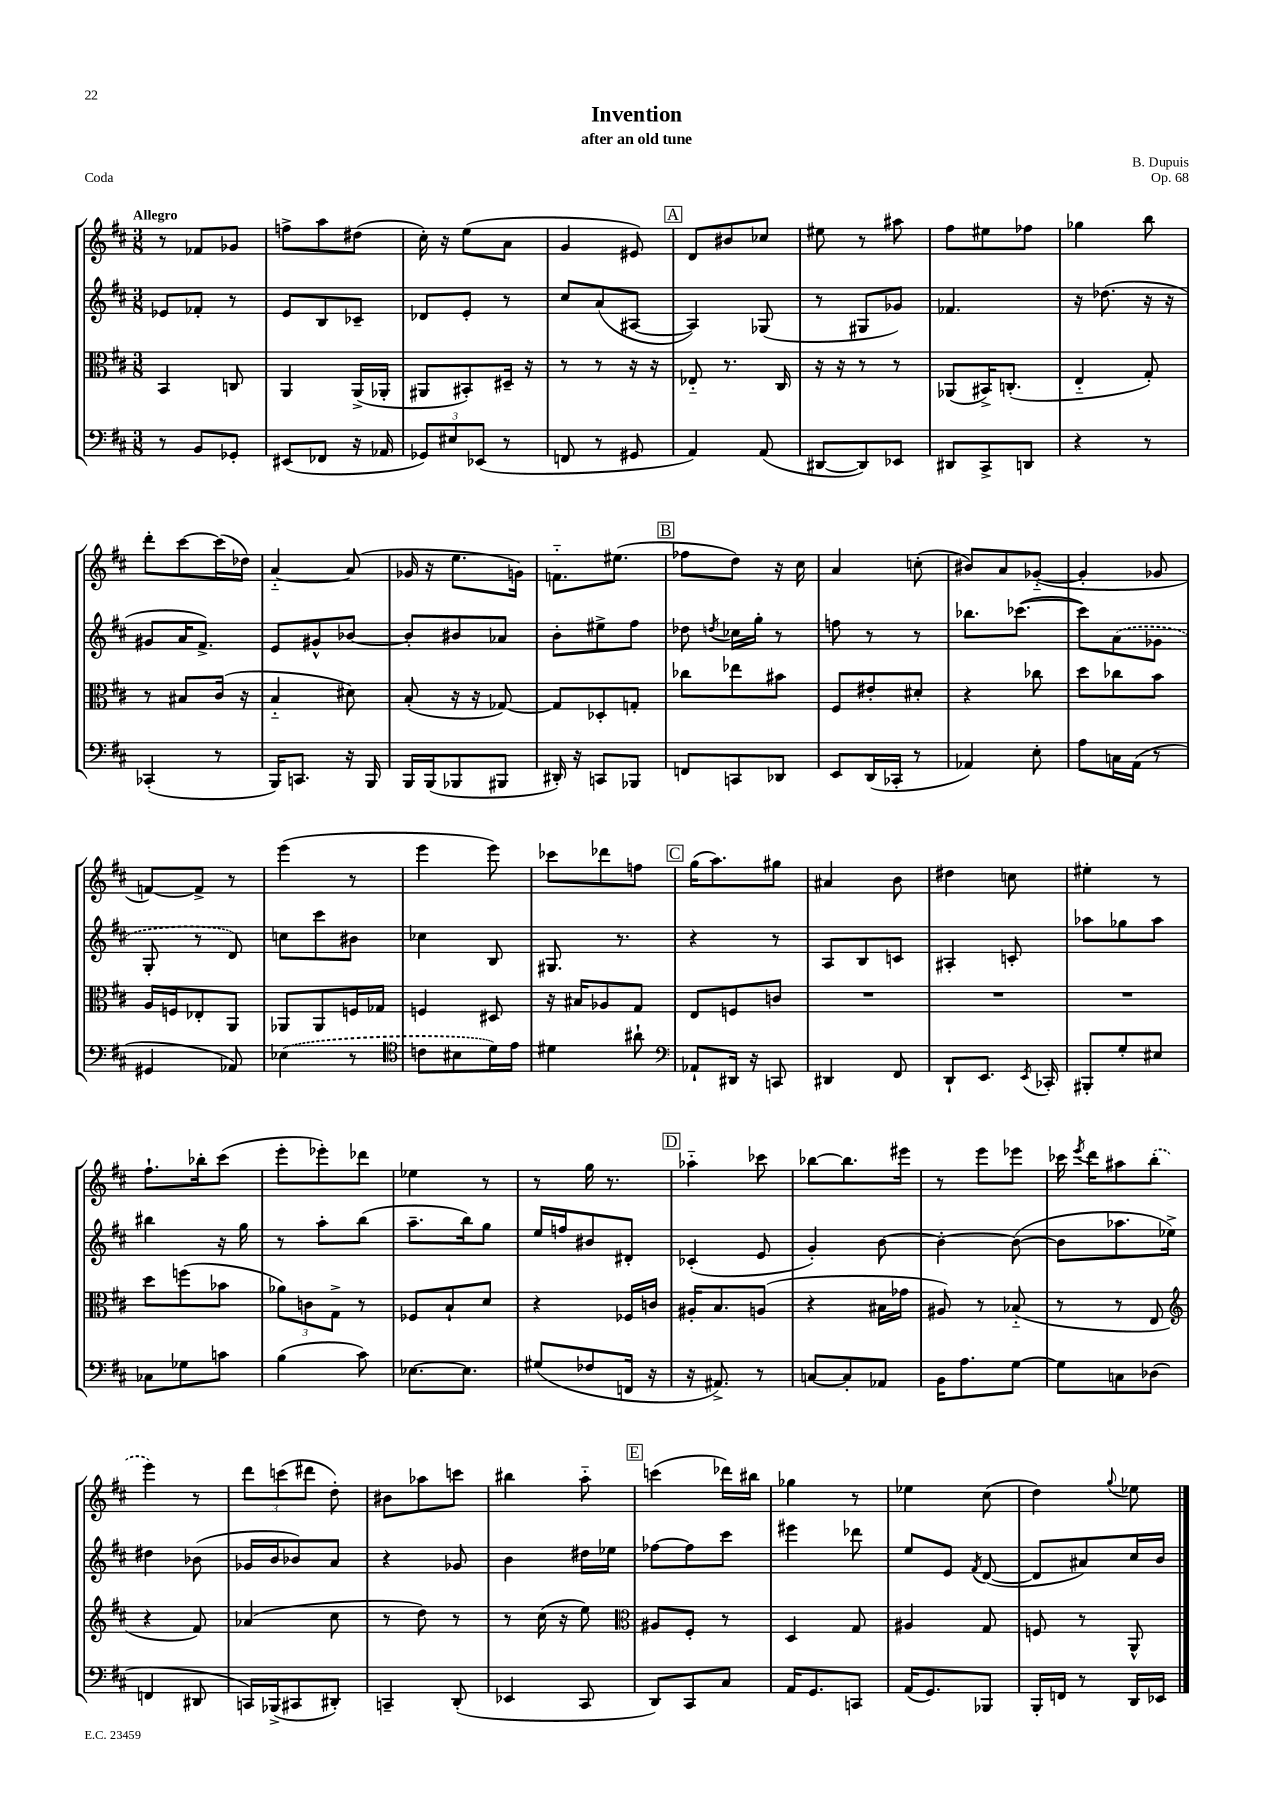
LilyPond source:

\header { title = "Invention" composer = "B. Dupuis" subtitle = "after an old tune" opus = "Op. 68" piece = "Coda" }
<<
\new StaffGroup <<
\new Staff = "s0" {
    \clef treble \key d \major \numericTimeSignature \time 3/8 \tempo "Allegro"
    \autoBeamOff r8 fes'8[ ges'8] |
    f''8[-> a''8 dis''8]( |
    cis''16-.) r16 e''8[( a'8] |
    g'4 eis'8) |
    \mark \markup { \box "A" } d'8[ bis'8 ces''8] |
    eis''8 r8 ais''8 |
    fis''8[ eis''8 fes''8] |
    ges''4 b''8 |
    d'''8[-. cis'''8~ cis'''16( des''16]) |
    a'4~-_ a'8( |
    ges'16 r16 e''8.[ g'16]) |
    f'8.[-_ eis''8.]( |
    \mark \markup { \box "B" } fes''8[ d''8]) r16 cis''16 |
    a'4 c''8-.( |
    bis'8[) a'8 ges'8]~-_( |
    ges'4-. ges'8 |
    f'8[~) f'8]-> r8 |
    e'''4( r8 |
    e'''4 e'''8) |
    ces'''8[ des'''8 f''8] |
    \mark \markup { \box "C" } g''16[( a''8.) gis''8] |
    ais'4 b'8 |
    dis''4 c''8 |
    eis''4-. r8 |
    fis''8.[-! bes''16-. cis'''8]( |
    e'''8[-. ees'''8-.) des'''8] |
    ees''4 r8 |
    r8 g''16 r8. |
    \mark \markup { \box "D" } aes''4-_ ces'''8 |
    bes''8[~ bes''8. eis'''16] |
    r8 e'''8[ ees'''8] |
    ces'''16 \acciaccatura { e'''8 } d'''16[ ais''8 \once \slurDashed b''8]-.( |
    e'''4) r8 |
    \tuplet 3/2 { d'''8[ c'''8( dis'''8] } d''8-.) |
    bis'8[ aes''8 c'''8] |
    bis''4 a''8-_ |
    \mark \markup { \box "E" } c'''4( des'''16[) bis''16] |
    ges''4 r8 |
    ees''4 cis''8( |
    d''4) \appoggiatura { g''8 } ees''8 \bar "|." |
}
\new Staff = "s1" {
    \clef treble \key d \major \numericTimeSignature \time 3/8
    \autoBeamOff ees'8[ fes'8]-. r8 |
    e'8[ b8 ces'8]-- |
    des'8[ e'8]-. r8 |
    cis''8[ a'8( ais8]~ |
    \mark \markup { \box "A" } ais4) ges8( |
    r8 gis8[ ges'8]) |
    fes'4. |
    r16 des''8.( r16 r16 |
    gis'8[ a'16 fis'8.]->) |
    e'8[ gis'8-^ bes'8]~ |
    bes'8[-. bis'8 aes'8] |
    b'8[-. eis''8-> fis''8] |
    \mark \markup { \box "B" } des''8 \acciaccatura { d''8 } ces''16[ g''16]-. r8 |
    f''8 r8 r8 |
    bes''8.[ ces'''8.]~( |
    ces'''8[) \once \slurDashed a'8( ges'8] |
    g8-. r8 d'8) |
    c''8[ cis'''8 bis'8] |
    ces''4 b8 |
    gis8. r8. |
    \mark \markup { \box "C" } r4 r8 |
    a8[ b8 c'8] |
    ais4-. c'8-. |
    aes''8[ ges''8 aes''8] |
    bis''4 r16 g''16 |
    r8 a''8[-. b''8]( |
    a''8.[-- b''16) g''8] |
    e''16[ f''16 bis'8 dis'8]-. |
    \mark \markup { \box "D" } ces'4-.( e'8 |
    g'4-.) b'8~ |
    b'4~-. b'8~( |
    b'8[ aes''8. ees''16]->) |
    dis''4 bes'8( |
    ges'16[ b'16 bes'8) a'8] |
    r4 ges'8 |
    b'4 dis''16[ ees''16] |
    \mark \markup { \box "E" } fes''8[~ fes''8 cis'''8] |
    eis'''4 des'''8 |
    e''8[ e'8] \acciaccatura { fis'8 } d'8~( |
    d'8[ ais'8) cis''16 b'16] \bar "|." |
}
\new Staff = "s2" {
    \clef alto \key d \major \numericTimeSignature \time 3/8
    \autoBeamOff b,4 c8 |
    a,4 a,16[->( aes,16]-. |
    ais,8[ bis,8-.) dis16]-- r16 |
    r8 r8 r16 r16 |
    \mark \markup { \box "A" } ees8-_ r8. cis16 |
    r16 r16 r8 r8 |
    aes,8[( bis,16->) c8.]-.( |
    e4-_ g8-.) |
    r8 bis8[ cis'16]( r16 |
    b4-_ dis'8) |
    b8-.( r16 r16 ges8~) |
    ges8[ des8-. g8]-. |
    \mark \markup { \box "B" } ces''8[ ees''8 bis'8] |
    fis8[ eis'8-. dis'8]-. |
    r4 ces''8 |
    d''8[ ces''8 b'8] |
    a16[ f16 ees8-. a,8] |
    aes,8[ aes,8 f16 ges16] |
    f4 dis8 |
    r16 bis16[ aes8 g8] |
    \mark \markup { \box "C" } e8[ f8 c'8] |
    R4. |
    R4. |
    R4. |
    d''8[ f''8( bes'8] |
    \tuplet 3/2 { aes'8[) c'8 g8]-> } r8 |
    fes8[ b8-! d'8] |
    r4 fes16[ c'16] |
    \mark \markup { \box "D" } ais16[-. b8. a8]( |
    r4 bis16[ ges'16] |
    ais8) r8 bes8-_( |
    r8 r8 e8 |
    \clef treble r4 fis'8) |
    aes'4( cis''8 |
    r8 d''8) r8 |
    r8 cis''16( r16 e''8) |
    \mark \markup { \box "E" } \clef alto ais8[ fis8]-. r8 |
    d4 g8 |
    ais4 g8 |
    f8 r8 a,8-^ \bar "|." |
}
\new Staff = "s3" {
    \clef bass \key d \major \numericTimeSignature \time 3/8
    \autoBeamOff r8 b,8[ ges,8]-. |
    eis,8[( fes,8] r16 aes,16 |
    \tuplet 3/2 { ges,8[) eis8 ees,8]( } r8 |
    f,8 r8 gis,8 |
    \mark \markup { \box "A" } a,4) a,8( |
    dis,8[~ dis,8) ees,8] |
    dis,8[ cis,8-> d,8] |
    r4 r8 |
    ces,4-.( r8 |
    b,,16[) c,8.] r16 b,,16 |
    b,,16[ b,,16( bes,,8 bis,,8] |
    dis,16-.) r16 c,8[ bes,,8] |
    \mark \markup { \box "B" } f,8[ c,8 des,8] |
    e,8[ d,16( ces,16]-. r8 |
    aes,4) e8-. |
    a8[ c16 a,16]( r8 |
    gis,4 aes,8) |
    \once \slurDashed ees4( r8 |
    \clef tenor c'8[ bis8 d'16) e'16] |
    dis'4 ais'8-! |
    \mark \markup { \box "C" } \clef bass aes,8[-! dis,16] r16 c,8 |
    dis,4 fis,8 |
    d,8[-! e,8.] \acciaccatura { e,8 } ces,16-. |
    bis,,8[-. g8-. eis8] |
    ces8[ ges8 c'8] |
    b4( cis'8) |
    ees8.[~ ees8.] |
    gis8[( fes8 f,16] r16 |
    \mark \markup { \box "D" } r16 ais,8.->) r8 |
    c8[~ c8-. aes,8] |
    b,16[ a8. g8]~ |
    g8[ c8 des8]( |
    f,4 dis,8 |
    c,16[) bes,,16->( cis,8 dis,8]-.) |
    c,4-- d,8-.( |
    ees,4 cis,8 |
    \mark \markup { \box "E" } d,8[) cis,8 cis8] |
    a,16[ g,8. c,8] |
    a,16[( g,8.) bes,,8] |
    b,,16[-. f,16] r8 d,16[ ees,16] \bar "|." |
}
>>
>>
\layout { \context { \Score \remove "Bar_number_engraver" } }
